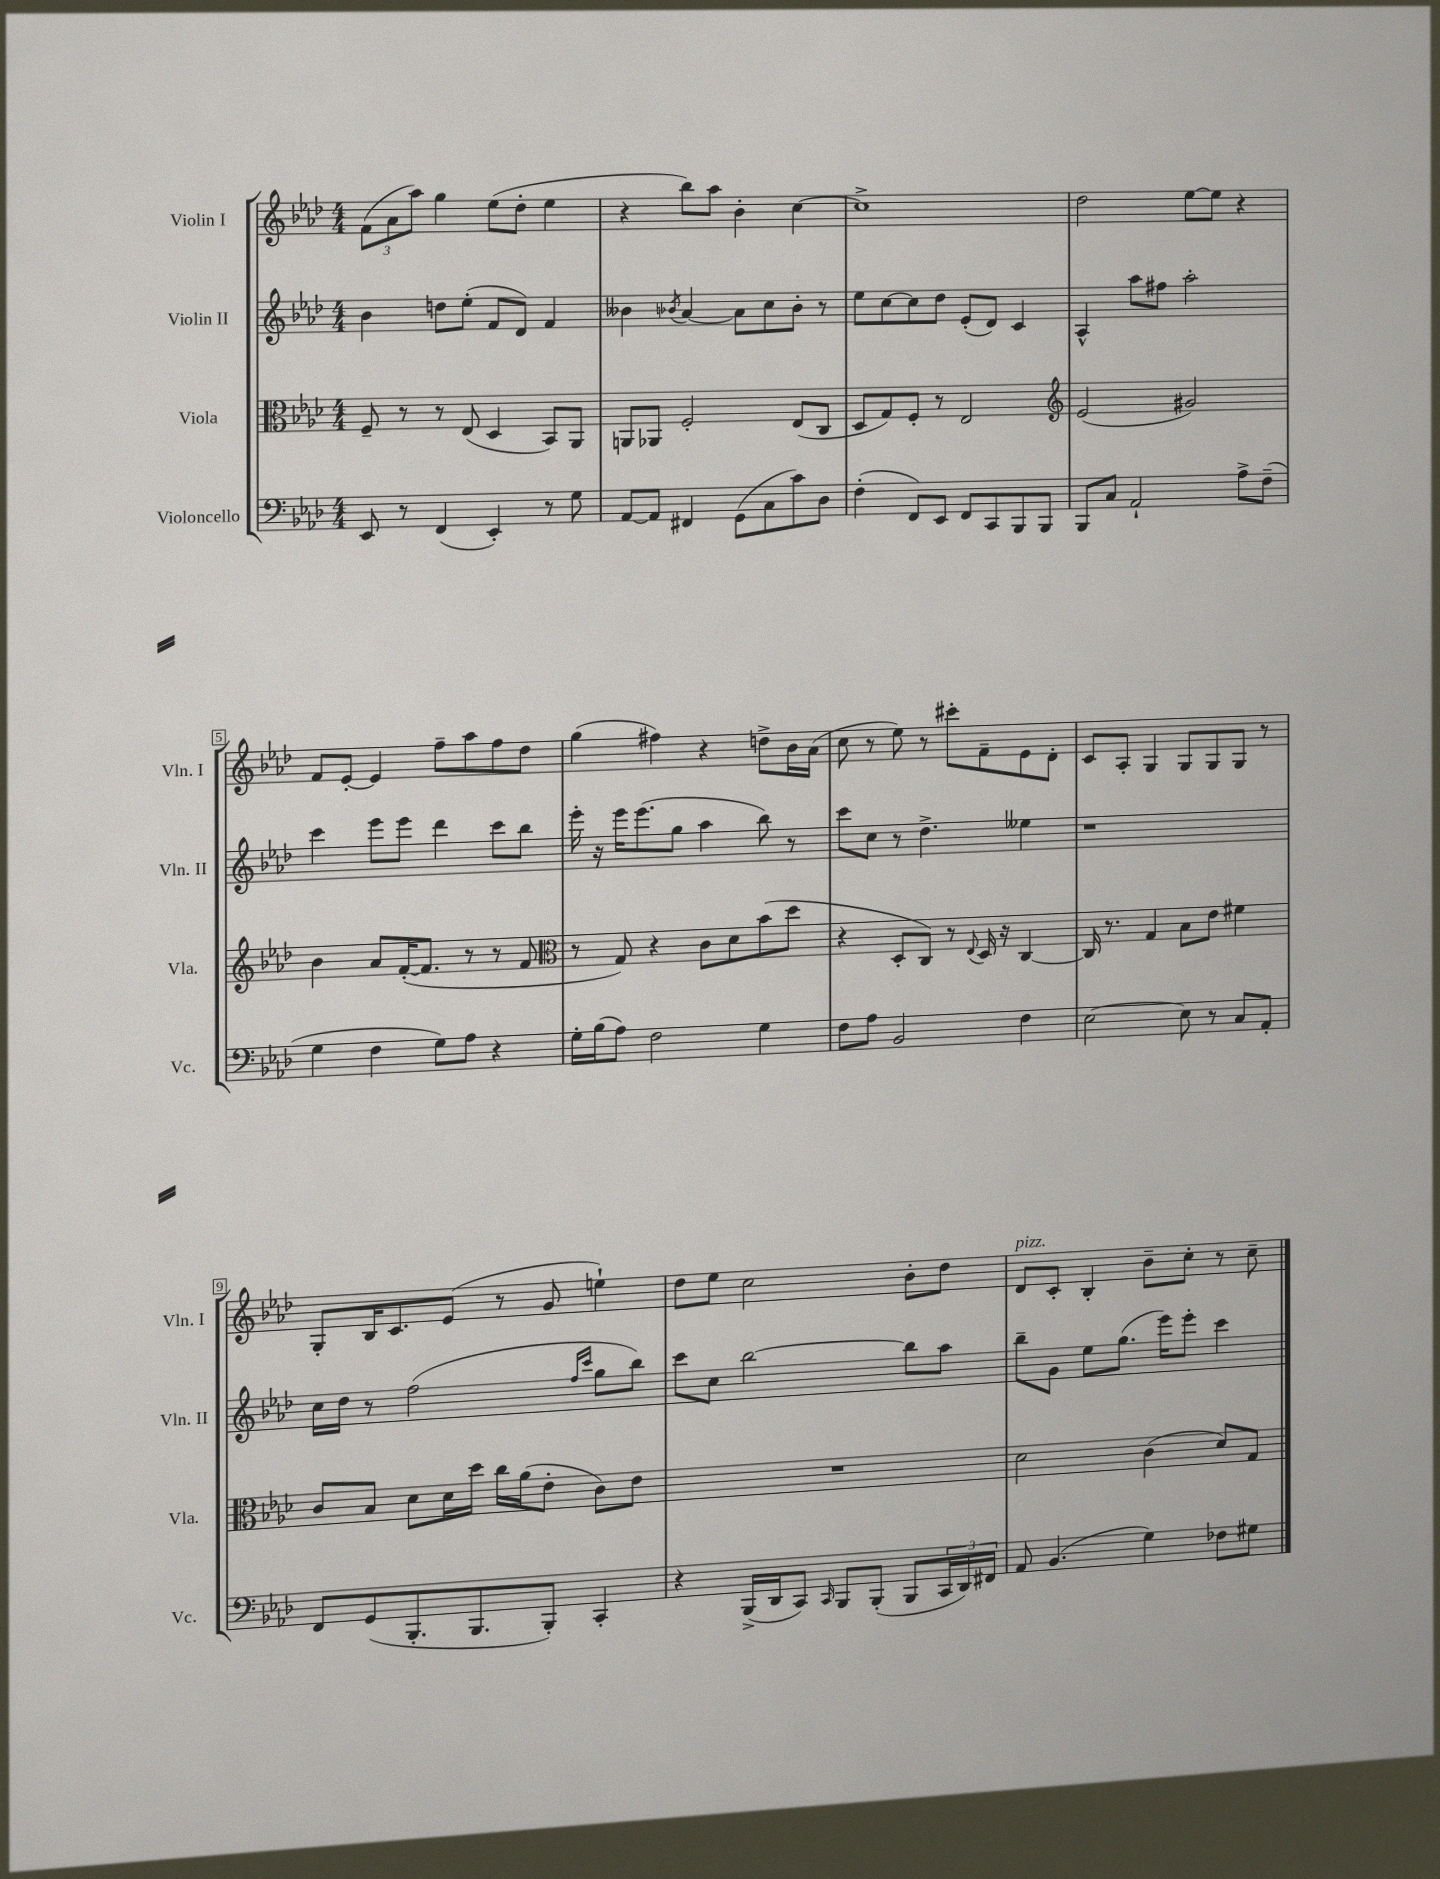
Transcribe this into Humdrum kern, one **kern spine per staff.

**kern	**kern	**kern	**kern
*staff4	*staff3	*staff2	*staff1
*clefF4	*clefC3	*clefG2	*clefG2
*k[b-e-a-d-]	*k[b-e-a-d-]	*k[b-e-a-d-]	*k[b-e-a-d-]
*M4/4	*M4/4	*M4/4	*M4/4
8EE-	8F~	4b-	(12f
.	.	.	12a-
8r	8r	.	.
.	.	.	12aa-)
(4FF	8r	8dd	4gg
.	(8E-	(8ee-'	.
4EE-')	4D-	8f	(8ee-
.	.	8d-)	8dd-'
8r	8BB-)	4f	4ee-
8G	8AA-	.	.
=	=	=	=
[8AA-	8AA	4b--	4r
8AA-]	8AA-	.	.
.	.	8qb-	.
4FF#	2F'	[4a-	8bb-)
.	.	.	8aa-
(8GG	.	8a-]	4b-'
8C	.	8cc	.
8c)	(8E-	8b-'	[4cc
8D-	8C	8r	.
=	=	=	=
(4F'	8D-	8ee-	1cc^]
.	8G)	[8cc	.
8FF)	8F'	8cc]	.
8EE-	8r	8dd-	.
8FF	2E-	(8e-'	.
8CC	.	8d-)	.
8BBB-	.	4c	.
8BBB-	.	.	.
=	=	=	=
*	*clefG2	*	*
8BBB-	(2e-	4A-^^	2dd-
8C	.	.	.
2AA-`	.	8aa-	.
.	.	8ff#	.
.	2g#)	2aa-'	[8ee-
.	.	.	8ee-]
8A-^	.	.	4r
(8F~	.	.	.
=	=	=	=
4G	4b-	4ccc	8f
.	.	.	[8e-'
4F	8a-	8eee-	4e-]
.	([16f'	8eee-	.
.	8.f]	.	.
8G)	.	4ddd-	8ff~
8A-	8r	.	8aa-
4r	8r	8ccc	8ff
.	8f	8bb-	8dd-
=	=	=	=
*	*clefC3	*	*
16G'	8r	16eee-'	(4gg
(16B-	.	16r	.
8A-)	8G)	16eee-	.
.	.	(8.eee-	.
2F	4r	.	4ff#)
.	.	8gg	.
.	8c	4aa-	4r
.	8d-	.	.
4G	(8b-	8bb-)	8dd^
.	8dd-	8r	16b-
.	.	.	(16a-
=	=	=	=
8F	4r	8ccc	8cc
8A-	.	8cc	8r
2BB-	8D-'	8r	8ee-)
.	8C)	4.dd-^	8r
.	8r	.	8ccc#'
.	8qqE-	.	.
.	16D-	.	8f~
.	16r	.	.
4F	[4C	4ee--	8e-
.	.	.	8d-'
=	=	=	=
[2E-	16C]	1r	8c
.	8.r	.	.
.	.	.	8A-'
.	4G	.	4G
8E-]	8B-	.	8G
8r	8e-	.	8G
8C	4f#	.	8G
8AA-'	.	.	8r
=	=	=	=
8FF	8c	16cc	8G'
.	.	16dd-	.
(8GG	8B-	8r	16B-
.	.	.	8.c
8.BBB-'	8d-	(2ff	.
.	16d-	.	(8e-
8.BBB-	16dd-	.	.
.	16cc	.	8r
.	(16a-	.	.
8BBB-')	8e-'	.	8g
.	.	16qqff	.
.	.	16qqccc	.
4CC'	8c)	8gg	4ee`)
.	8e-	8bb-)	.
=	=	=	=
4r	1r	8ccc	8dd-
.	.	8cc	8ee-
(16BBB-^	.	[2bb-	2cc
16DD-	.	.	.
8CC)	.	.	.
16qqCC	.	.	.
8BBB-	.	.	.
(8BBB-'	.	.	.
8BBB-	.	8bb-]	8b-'
24CC	.	8aa-	8dd-
24DD-)	.	.	.
24FF#	.	.	.
=	=	=	=
8AA-	2d-	8bb-~	8d-
(4.BB-	.	8g	8c'
.	.	8ee-	4B-'
.	.	(8.gg	.
4G)	(4c	.	8b-~
.	.	16eee-)	.
.	.	8eee-'	8cc'
8F-	8d-)	4ccc	8r
8G#	8G	.	8cc~
==	==	==	==
*-	*-	*-	*-
